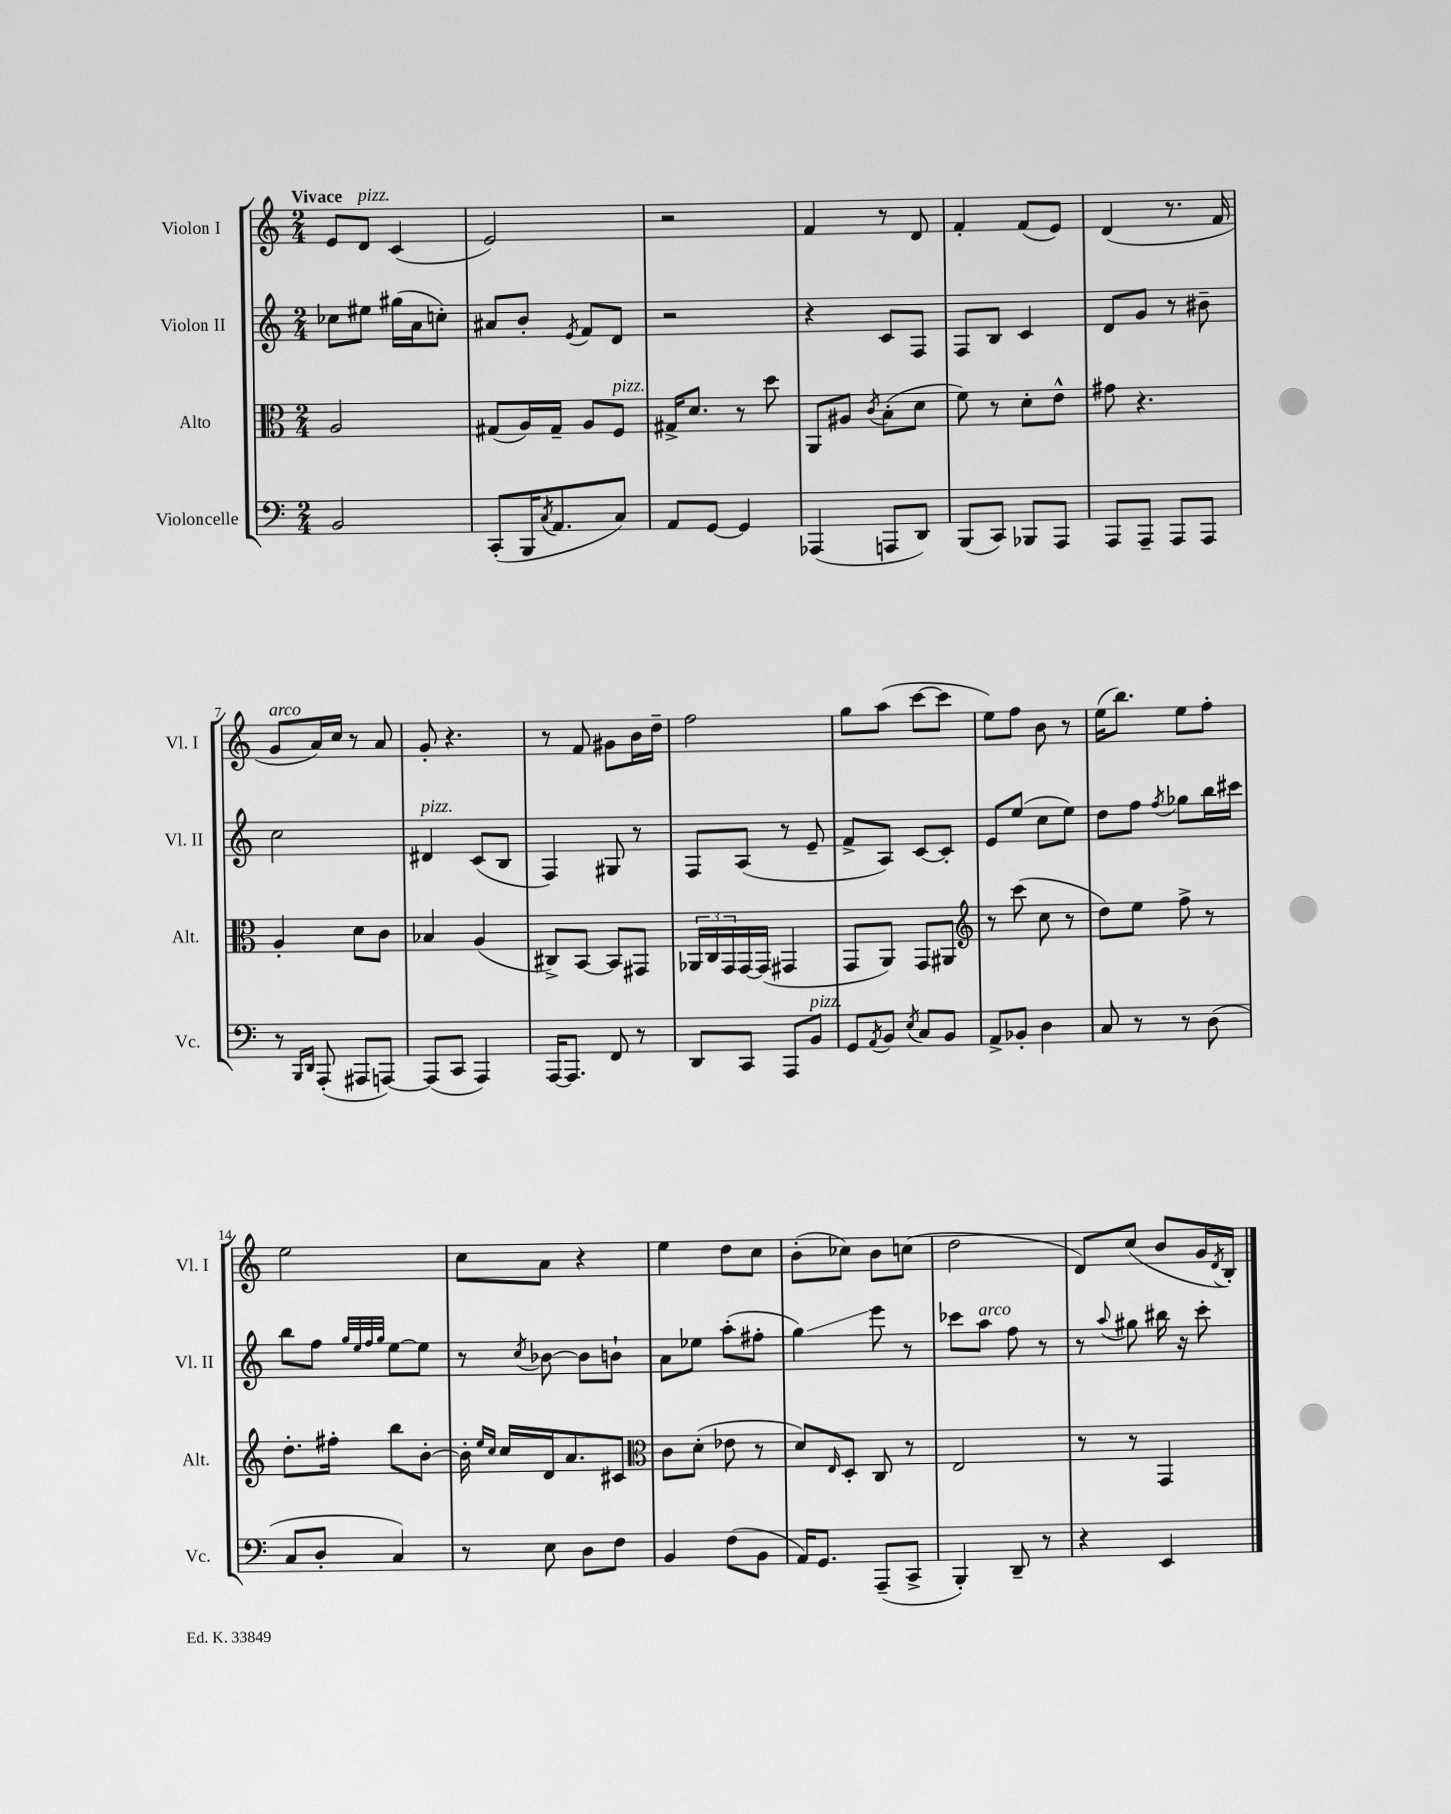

**kern	**kern	**kern	**kern
*staff4	*staff3	*staff2	*staff1
*clefF4	*clefC3	*clefG2	*clefG2
*k[]	*k[]	*k[]	*k[]
*M2/4	*M2/4	*M2/4	*M2/4
2BB/	2A/	8cc-\L	8e/L
.	.	8ee#\J	8d/J
.	.	(16gg#\LL	(4c/
.	.	16a\J	.
.	.	8cc'\J)	.
=	=	=	=
(8CC'/L	(8G#/L	8a#/L	2e/)
16BBB/K	16A/L)	8b'/J	.
8qC/	.	.	.
8.AA/	16G#~/JJ	.	.
.	.	8qe/	.
.	8A/L	8f/L	.
8C/J)	8F/J	8d/J	.
=	=	=	=
8AA/L	16G#^/LK	2r	2r
.	8.d/J	.	.
[8GG/J	.	.	.
4GG/]	8r	.	.
.	8dd\	.	.
=	=	=	=
(4AAA-/	8AA/L	4r	4f/
.	8A#/J	.	.
.	8qc/	.	.
8AAA/L	(8B'\L	8c/L	8r
8DD/J)	8d\J	8F/J	8d/
=	=	=	=
(8BBB/L	8f\)	8F/L	4f'/
8CC/J)	8r	8B/J	.
8BBB-/L	8d'\L	4c/	(8f/L
8AAA/J	8e^^\J	.	8e/J)
=	=	=	=
8AAA/L	8g#\	8d/L	(4d/
8AAA~/J	4.r	8g/J	.
8AAA/L	.	8r	8.r
8AAA/J	.	8b#~\	.
.	.	.	16f/
=	=	=	=
8r	4A'/	2cc\	8g/L
16qqBBB/LL	.	.	.
16qqDD/JJ	.	.	.
(8AAA'/	.	.	16a/L)
.	.	.	16cc/JJ
8AAA#/L	8d\L	.	8r
[8AAA/J)	8c\J	.	8a/
=	=	=	=
(8AAA/]L	4B-/	4d#/	8g'/
8CC/J	.	.	4.r
4AAA/)	(4A/	(8c/L	.
.	.	8B/J	.
=	=	=	=
[16AAA/LK	8C#^/L)	4F/)	8r
8.AAA/]J	.	.	.
.	[8BB/J	.	8f/
8FF/	8BB/]L	8G#/	8g#\L
8r	8GG#/J	8r	16b\L
.	.	.	16dd~\JJ
=	=	=	=
8DD/L	24AA-/LL	8F/L	2ff\
.	24C/	.	.
.	24GG/	.	.
8CC/J	[16GG/	(8A/J	.
.	(16GG/]JJ	.	.
8AAA/L	4GG#/	8r	.
8BB/J	.	8e~/	.
=	=	=	=
8GG/L	8GG/L	8f^/L	8gg\L
8qAA/	.	.	.
8BB/J	8AA/J)	8A/J)	(8aa\J
8qE/	.	.	.
8C/L	8GG/L	[8c/L	[8ccc\L
8BB/J	8AA#/J	8c'/]J	8ccc\]J
=	=	=	=
*	*clefG2	*	*
8AA^/L	8r	8e/L	8ee\L)
8BB-'/J	(8ccc\	(8ee/J	8ff\J
4D\	8cc\	8cc\L	8b\
.	8r	8ee\J)	8r
=	=	=	=
8C/	8dd\L)	8dd\L	(16ee\LK
.	.	.	8.bb\J)
8r	8ee\J	8ff\J	.
.	.	8qff/	.
8r	8ff^\	8gg-\L	8ee\L
(8D\	8r	16bb\L	8ff'\J
.	.	16ccc#\JJ	.
=	=	=	=
8C/L	8.dd'\L	8bb\L	2ee\
8D'/J	.	8ff\J	.
.	16ff#'\Jk	.	.
.	.	32qqgg/LLL	.
.	.	32qqee/	.
.	.	32qqff/	.
.	.	32qqgg/JJJ	.
4C/)	8bb\L	[8ee\L	.
.	[8b'\J	8ee\]J	.
=	=	=	=
8r	16b'\]	8r	8cc\L
.	16qqee/LL	.	.
.	16qqcc/JJ	.	.
.	16cc/LL	.	.
.	.	8qcc/	.
8E\	16d/J	[8b-\	8a\J
.	8.a/	.	.
8D\L	.	8b-\]L	4r
8F\J	8c#/J	8b`\J	.
=	=	=	=
*	*clefC3	*	*
4BB/	8c\L	8a\L	4ee\
.	(8d'\J	8ee-\J	.
(8F\L	8e-\	(8aa'\L	8dd\L
8BB\J	8r	8ff#'\J	8cc\J
=	=	=	=
16AA/LK)	8d/L)	4gg\)	(8b'\L
8.GG/J	.	.	.
.	16qqE/	.	.
.	8D'/J	.	8cc-\J)
(8AAA~/L	8C/	8eee\	8b\L
8CC^/J	8r	8r	(8cc\J
=	=	=	=
4BBB'/)	2E/	8ccc-\L	2dd\
.	.	8aa\J	.
8DD~/	.	8ff\	.
8r	.	8r	.
=	=	=	=
4r	8r	8r	8d/L)
.	.	8qqaa/	.
.	8r	8gg#\	(8cc/J
4EE/	4GG/	16bb#\	8b/L
.	.	16r	.
.	.	8ccc'\	16g/L
.	.	.	8qd/
.	.	.	16B'/JJ)
==	==	==	==
*-	*-	*-	*-
